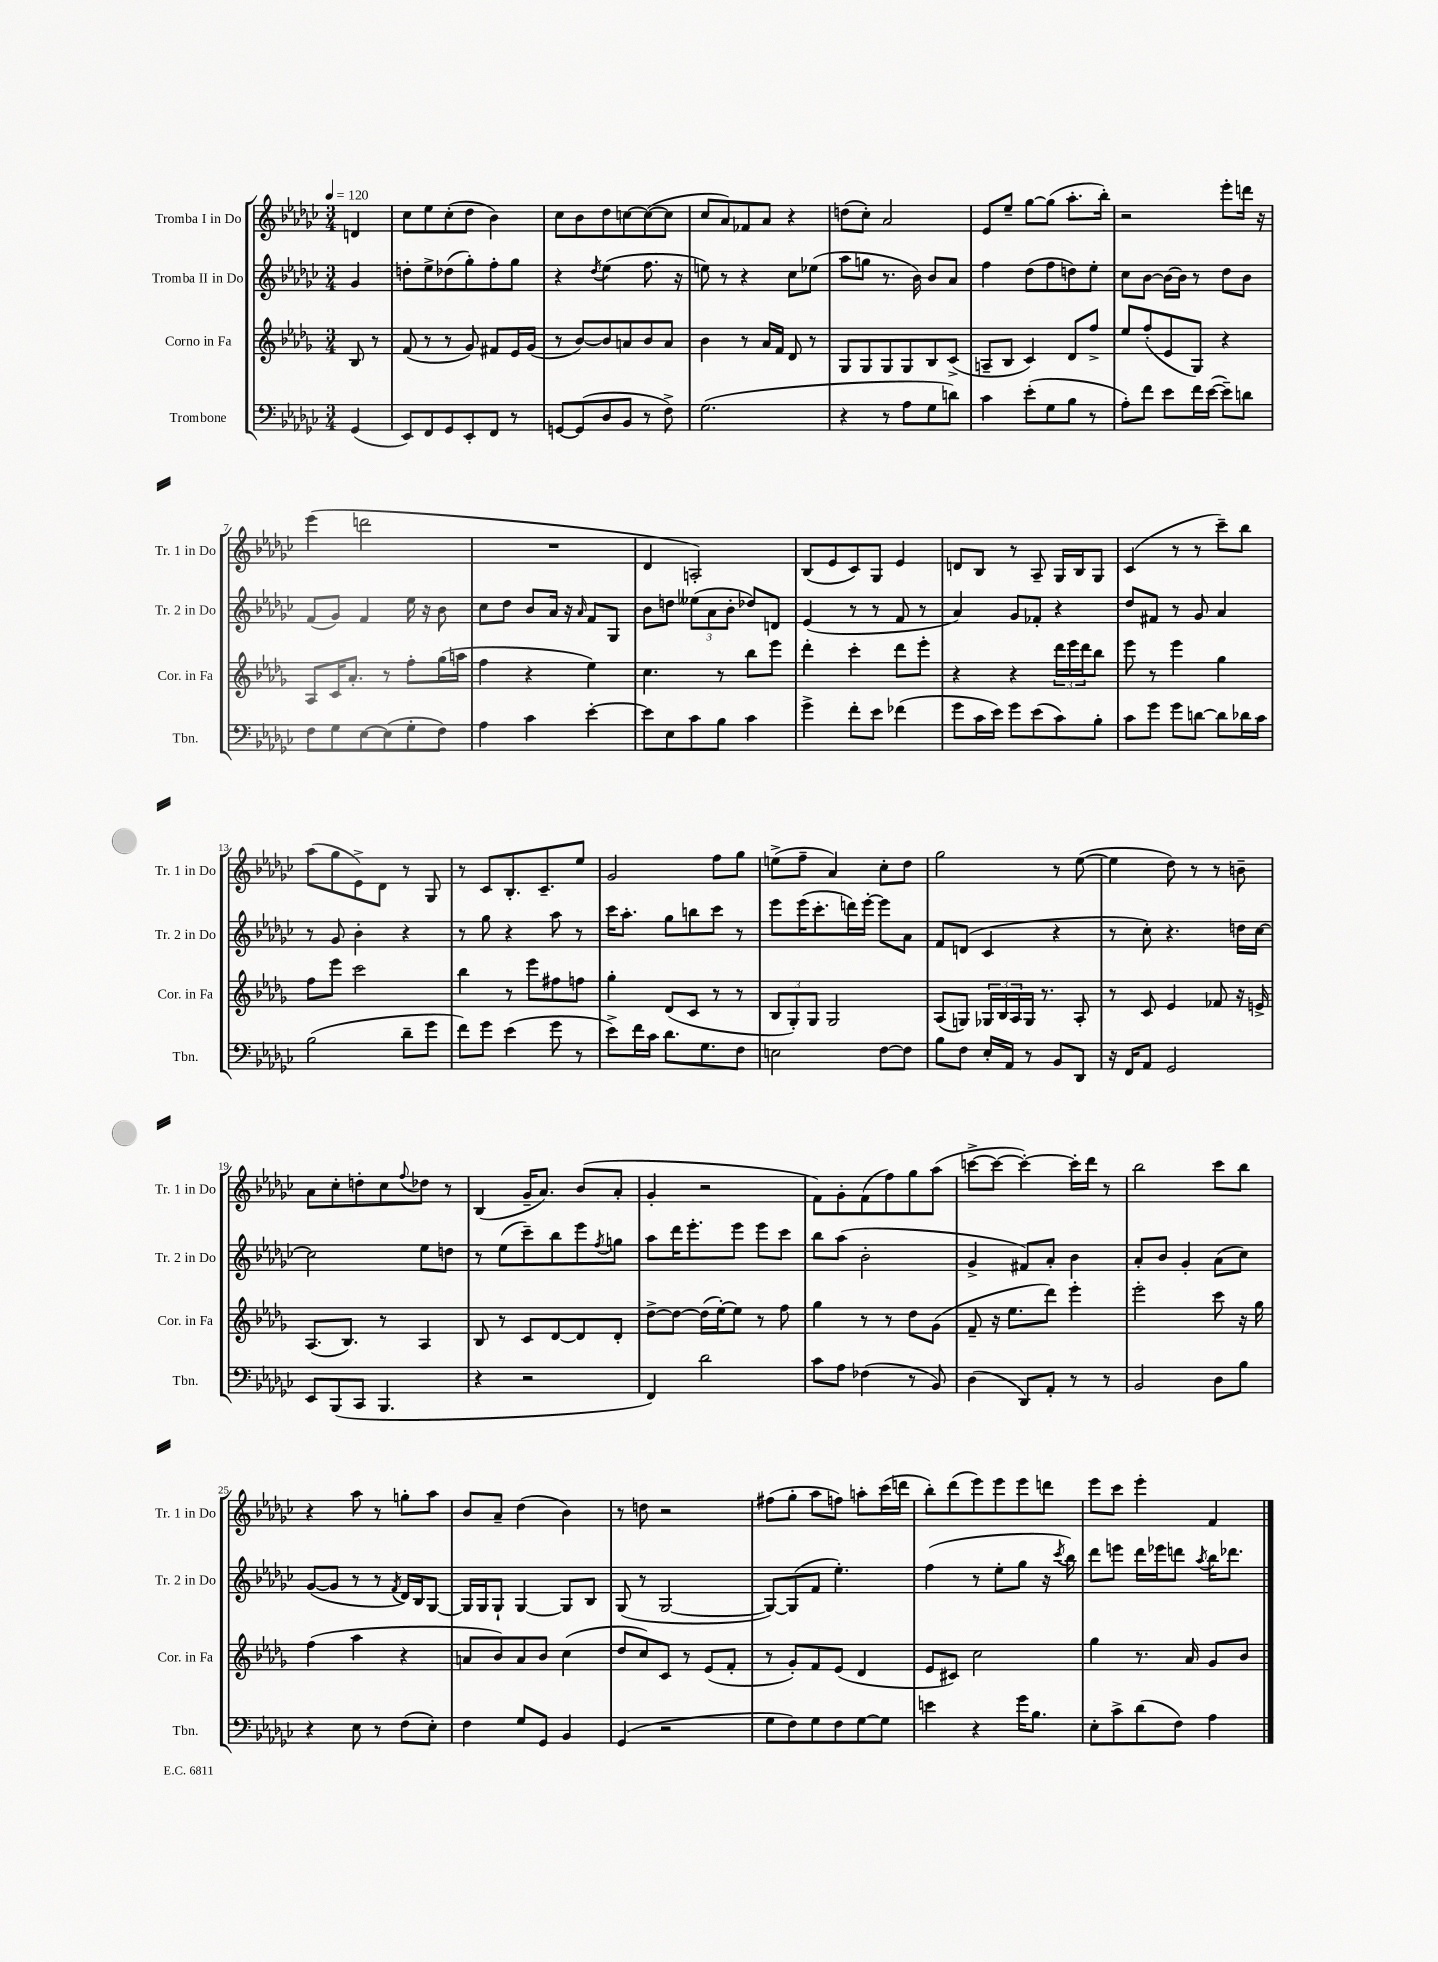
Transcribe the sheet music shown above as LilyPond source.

<<
\new StaffGroup <<
\new Staff = "s0" \with { instrumentName = "Tromba I in Do" shortInstrumentName = "Tr. 1 in Do" } {
    \clef treble \key ges \major \numericTimeSignature \time 3/4 \partial 4 \tempo 4 = 120
    d'4 |
    ces''8 ees''8 ces''8-.( des''8 bes'4) |
    ces''8 bes'8 des''8 c''8~ c''8~( c''8 |
    ces''8 aes'8) fes'8 aes'8 r4 |
    d''8( ces''8-.) aes'2 |
    ees'8 ees''8-- ges''8~ ges''8( aes''8.-. bes''16-.) |
    r2 ees'''8-. d'''16 r16 |
    ees'''4( d'''2 |
    R2. |
    des'4 a2-.) |
    bes8( ees'8 ces'8) ges8 ees'4 |
    d'8 bes8 r8 aes8-- ges16 bes16 ges8 |
    ces'4( r8 r8 ces'''8--) bes''8 |
    aes''8( ges''8 ees'8->) des'8 r8 ges8 |
    r8 ces'8 bes8.-. ces'8.-- ees''8 |
    ges'2 f''8 ges''8 |
    e''8->( f''8-- aes'4) ces''8-. des''8 |
    ges''2 r8 ees''8~( |
    ees''4 des''8) r8 r8 b'8-- |
    aes'8 ces''8-. d''8-. ces''8 \appoggiatura { f''8 } des''8 r8 |
    bes4( ges'16-- aes'8.) bes'8( aes'8-. |
    ges'4-. r2 |
    f'8) ges'8-. f'8( f''8) ges''8 aes''8( |
    c'''8~-> c'''8~ c'''4~-.) c'''16-. des'''16 r8 |
    bes''2 ces'''8 bes''8 |
    r4 aes''8 r8 g''8-. aes''8 |
    bes'8 aes'8-- des''4( bes'4) |
    r8 d''8 r2 |
    fis''8( ges''8-. aes''8 f''8) a''8-. ces'''16( d'''16 |
    bes''8-.) des'''8( ees'''8) ees'''8 ees'''8 d'''8 |
    ees'''8 ces'''8 ees'''4-. f'4 \bar "|." |
}
\new Staff = "s1" \with { instrumentName = "Tromba II in Do" shortInstrumentName = "Tr. 2 in Do" } {
    \clef treble \key ges \major \numericTimeSignature \time 3/4 \partial 4
    ges'4 |
    d''8-. ees''8-> des''8( ges''8-.) f''8-. ges''8 |
    r4 \acciaccatura { des''8 } ees''4( f''8. r16 |
    e''8) r8 r4 ces''8 ees''8( |
    aes''8 g''8 r8. bes'16) bes'8 aes'8 |
    f''4 des''8( f''8 d''8) ees''8-. |
    ces''8 bes'8~ bes'16~ bes'16 r8 des''8 bes'8 |
    f'8( ges'8) f'4 ees''16 r16 bes'8 |
    ces''8 des''8 bes'8 aes'16 r16 \grace { aes'16 } f'8 ges8 |
    bes'8 d''8 \tuplet 3/2 { eeses''8( aes'8 bes'8-. } des''8) d'8 |
    ees'4( r8 r8 f'8 r8 |
    aes'4) ges'8 fes'8-. r4 |
    des''8 fis'8 r8 ges'8 aes'4 |
    r8 ges'8 bes'4-. r4 |
    r8 ges''8 r4 aes''8 r8 |
    ces'''16 aes''8.-. ges''8 b''8 ces'''8 r8 |
    ees'''8 ees'''16( ces'''8.-. d'''16) ees'''16~-. ees'''8 aes'8 |
    f'8 d'8( ces'4 r4 |
    r8 ces''8-.) r4. d''16 ces''16~ |
    ces''2 ees''8 d''8 |
    r8 ees''8( ces'''8--) bes''8 ees'''8 \acciaccatura { f''8 } g''8 |
    aes''8 des'''16 ees'''8.-. ees'''8 ees'''8 ces'''8 |
    bes''8 aes''8( bes'2-. |
    ges'4-> fis'8) aes'8-. bes'4 |
    aes'8-. bes'8 ges'4-. aes'8( ces''8) |
    ges'8~( ges'8 r8 r8 \acciaccatura { f'8 } des'16) bes16 ges8~ |
    ges16 ges16 ges8-! ges4~ ges8 bes8 |
    ges8( r8 ges2~ |
    ges8~) ges8( f'8 ees''4.-.) |
    f''4( r8 ees''8-. ges''8 r16 \acciaccatura { ces'''8 } bes''16) |
    des'''8 e'''8 des'''16 ees'''16 d'''8 \acciaccatura { aes''8 } bes''16 des'''8. \bar "|." |
}
\new Staff = "s2" \with { instrumentName = "Corno in Fa" shortInstrumentName = "Cor. in Fa" } {
    \clef treble \key des \major \numericTimeSignature \time 3/4 \partial 4
    bes8 r8 |
    f'8( r8 r8 ges'8) fis'8 ees'16 ges'16( |
    r8 bes'8~) bes'8 a'8 bes'8 a'8 |
    bes'4 r8 aes'16 f'16 des'8 r8 |
    ges8 ges8 ges8 ges8 bes8 c'8->( |
    a8-- bes8 c'4) des'8 f''8-> |
    ees''8 f''8-.( ees'8 ges8) r4 |
    aes8 c'16 aes'8.-. r8 f''8-. ges''16( a''16 |
    f''4 r4 ees''4) |
    c''4. r8 bes''8 ees'''8 |
    des'''4-. c'''4-. des'''8 ees'''8-. |
    r4 r4 \tuplet 3/2 { des'''16 ees'''16 des'''16 } bes''8 |
    ees'''8 r8 ees'''4 ges''4 |
    f''8 ees'''8 c'''2 |
    bes''4 r8 ees'''8 fis''8 f''8 |
    ges''4-. des'8( c'8 r8 r8 |
    \tuplet 3/2 { bes8 ges8-.) ges8 } ges2 |
    aes8( g8) \tuplet 3/2 { ges16 bes16 aes16 } ges16 r8. aes8-. |
    r8 c'8 ees'4 fes'8 r16 e'16-> |
    aes8.( bes8.) r8 aes4 |
    bes8 r8 c'8 des'8~ des'8 des'8-. |
    des''8~-> des''8~ des''16( ees''16~-.) ees''8 r8 f''8 |
    ges''4 r8 r8 des''8 ges'8( |
    f'8-- r16 ees''8. des'''8) ees'''4-. |
    ees'''2-. c'''8 r16 ges''16 |
    f''4( aes''4 r4 |
    a'8 bes'8) a'8 bes'8 c''4( |
    des''8 c''8) c'8 r8 ees'8( f'8-. |
    r8 ges'8-.) f'8 ees'8( des'4 |
    ees'8 cis'8) c''2 |
    ges''4 r8. aes'16 ges'8 bes'8 \bar "|." |
}
\new Staff = "s3" \with { instrumentName = "Trombone" shortInstrumentName = "Tbn." } {
    \clef bass \key ges \major \numericTimeSignature \time 3/4 \partial 4
    ges,4( |
    ees,8) f,8 ges,8 ees,8-. f,8 r8 |
    g,8~ g,8( des8 bes,8 r8 f8->) |
    ges2.( |
    r4 r8 aes8 ges8 d'8) |
    ces'4 ees'8-.( ges8 bes8 r8 |
    aes8-.) f'8 ees'8 f'16 ees'16~( ees'8--) d'8 |
    f8 ges8 ees8~ ees8( ges8-. f8) |
    aes4 ces'4 ees'4~-. |
    ees'8 ees8 ces'8 bes8 ces'4 |
    ges'4-> f'8-. ees'8 fes'4( |
    ges'8 ces'16 ees'16) ges'8 ees'8( ces'8) bes8-. |
    ces'8 ges'8 ges'8 d'8~ d'8 des'16 ces'16 |
    bes2( des'8-- ges'8 |
    f'8) ges'8 ees'4( ges'8 r8 |
    ees'8->) f'16 ces'16 des'8. ges8. f8 |
    e2 f8~ f8 |
    bes8 f8 ees16-. aes,16 r8 bes,8 des,8 |
    r16 f,16 aes,8 ges,2 |
    ees,8 bes,,8( ces,8 bes,,4. |
    r4 r2 |
    f,4) des'2 |
    ces'8 aes8 fes4( r8 bes,8) |
    des4( des,8) aes,8-. r8 r8 |
    bes,2 des8 bes8 |
    r4 ees8 r8 f8( ees8-.) |
    f4 ges8 ges,8 bes,4 |
    ges,4( r2 |
    ges8 f8) ges8 f8 ges8~ ges8 |
    e'4 r4 ges'16 bes8. |
    ees8-. ces'8-> des'8( f8) aes4 \bar "|." |
}
>>
>>
